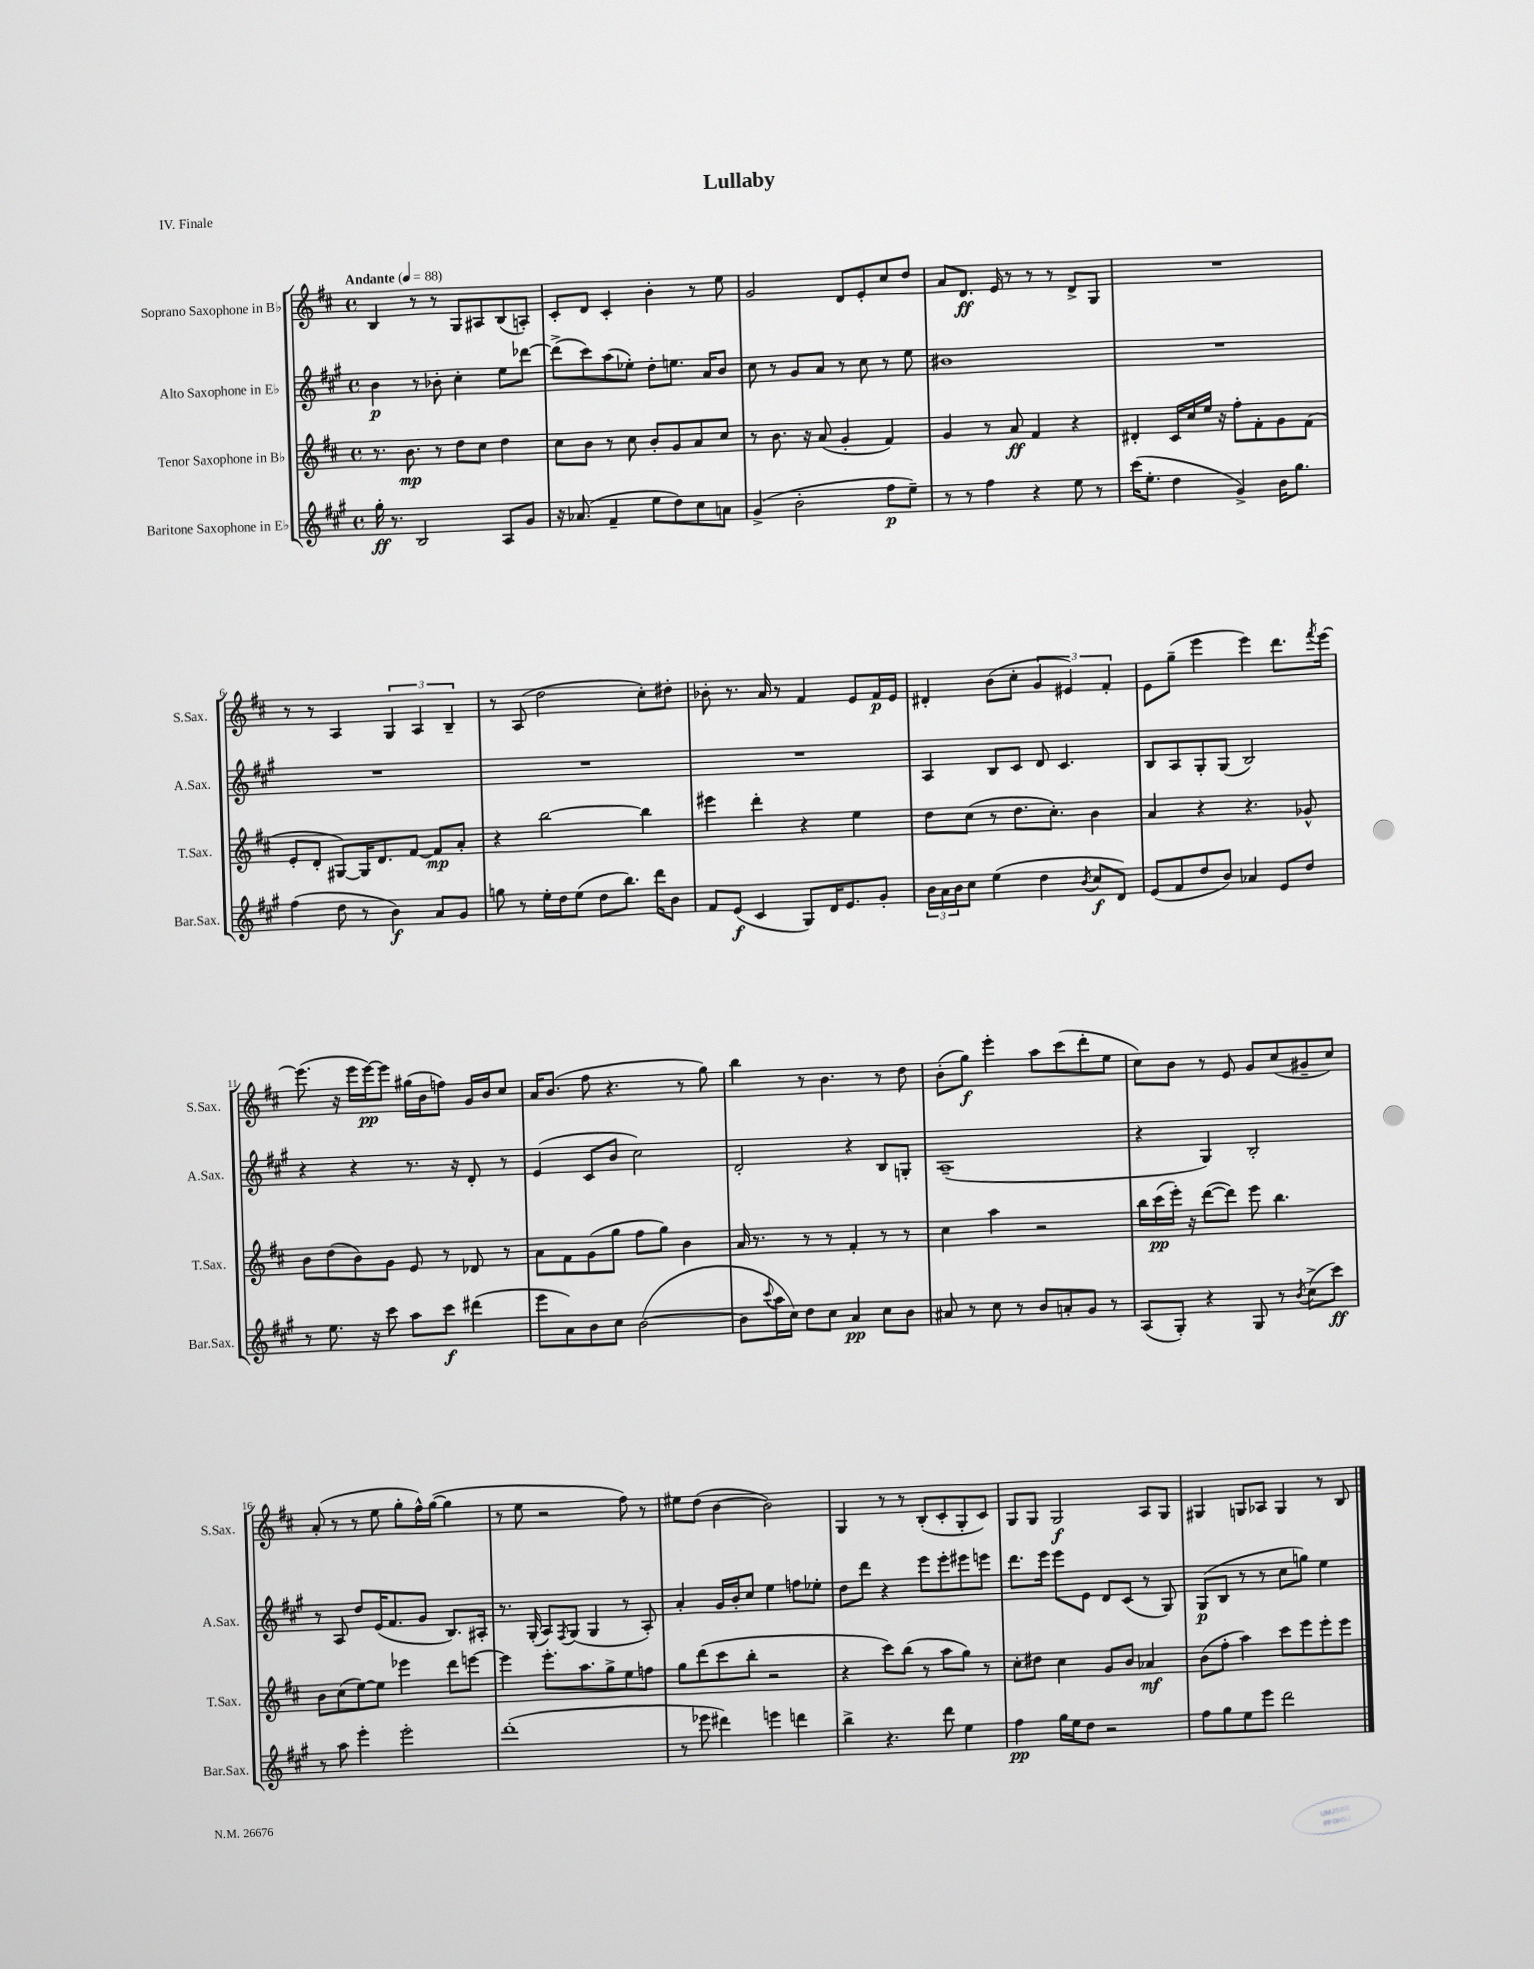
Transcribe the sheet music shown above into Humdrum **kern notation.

**kern	**dynam	**kern	**dynam	**kern	**dynam	**kern	**dynam
*part4	*part4	*part3	*part3	*part2	*part2	*part1	*part1
*staff4	*staff4	*staff3	*staff3	*staff2	*staff2	*staff1	*staff1
*I"Baritone Saxophone in E♭	*	*I"Tenor Saxophone in B♭	*	*I"Alto Saxophone in E♭	*	*I"Soprano Saxophone in B♭	*
*I'Bar.Sax.	*	*I'T.Sax.	*	*I'A.Sax.	*	*I'S.Sax.	*
*clefG2	*	*clefG2	*	*clefG2	*	*clefG2	*
*k[f#c#g#]	*	*k[f#c#]	*	*k[f#c#g#]	*	*k[f#c#]	*
*M4/4	*	*M4/4	*	*M4/4	*	*M4/4	*
*met(c)	*	*met(c)	*	*met(c)	*	*met(c)	*
*MM88	*	*MM88	*	*MM88	*	*MM88	*
=1	=1	=1	=1	=1	=1	=1	=1
!	!	!	!	!	!	!LO:TX:a:B:t=Andante	!
16gg#'\	ff	8.r	.	4b\	p	4B/	.
8.r	.	.	.	.	.	.	.
.	.	8.b\	mp	.	.	.	.
2B/	.	.	.	8r	.	8r	.
.	.	8r	.	8b-X'\	.	8r	.
.	.	8dd\L	.	4cc#'\	.	8G/L	.
.	.	8cc#\J	.	.	.	8A#X/	.
8A/L	.	4dd\	.	8ee\L	.	(8B/	.
8g#/J	.	.	.	[8ddd-X\J	.	8An'/J)	.
=2	=2	=2	=2	=2	=2	=2	=2
16r	.	8cc#\L	.	(8ddd-^\L]	.	8c#'/L	.
(8.a-X/	.	.	.	.	.	.	.
.	.	8b\J	.	8ccc#\)	.	8d/J	.
4f#~/	.	8r	.	(8aa\	.	4c#'/	.
.	.	8cc#\	.	8ee-X'\J)	.	.	.
8ee\L	.	8b'/L	.	8dd'\L	.	4b'\	.
8dd\)	.	8g/	.	8.een\J	.	.	.
8cc#\	.	8a/	.	.	.	8r	.
.	.	.	.	16a/KL	.	.	.
8an\J	.	8cc#/J	.	8b/J	.	8ee\	.
=3	=3	=3	=3	=3	=3	=3	=3
(4g#^/	.	8r	.	8cc#\	.	2g/	.
.	.	8.b\	.	8r	.	.	.
2b'\	.	.	.	8g#/L	.	.	.
.	.	16r	.	.	.	.	.
.	.	(8a/	.	8a/J	.	.	.
.	.	4g'/	.	8r	.	8d/L	.
.	.	.	.	8cc#\	.	8e'/	.
8ff#\L	p	4f#/)	.	8r	.	8cc#/	.
8ee~\J)	.	.	.	8ee\	.	8dd/J	.
=4	=4	=4	=4	=4	=4	=4	=4
8r	.	4g/	.	1b#X	.	8a/L	.
8r	.	.	.	.	.	8.d/J	ff
4ff#\	.	8r	.	.	.	.	.
.	.	.	.	.	.	16e/	.
.	.	8a/	ff	.	.	8r	.
4r	.	4f#/	.	.	.	8r	.
.	.	.	.	.	.	8r	.
8ee\	.	4r	.	.	.	8d^/L	.
8r	.	.	.	.	.	8G/J	.
=5	=5	=5	=5	=5	=5	=5	=5
(16ccc#\KL	.	4d#X'/	.	1r	.	1r	.
8.ee'\J	.	.	.	.	.	.	.
4dd\	.	16c#/LL	.	.	.	.	.
.	.	16cc#/	.	.	.	.	.
.	.	16ee/JJ	.	.	.	.	.
.	.	16r	.	.	.	.	.
4g#^/)	.	8ff#'\L	.	.	.	.	.
.	.	8f#'\	.	.	.	.	.
16b\KL	.	8g\	.	.	.	.	.
8.gg#\J	.	.	.	.	.	.	.
.	.	(8f#\J	.	.	.	.	.
!!LO:LB:g=z
=6	=6	=6	=6	=6	=6	=6	=6
(4ff#\	.	8e'/L	.	1r	.	8r	.
.	.	8d'/J	.	.	.	8r	.
8dd\	.	[8G#X/L)	.	.	.	4A/	.
8r	.	16G#/K]	.	.	.	.	.
.	.	8.d/	.	.	.	.	.
4b\)	f	.	.	.	.	6G/	.
.	.	[8f#/J	.	.	.	.	.
.	.	.	.	.	.	6A/	.
8a/L	.	8f#/L]	mp	.	.	.	.
.	.	.	.	.	.	6B~/	.
8g#/J	.	8a'/J	.	.	.	.	.
=7	=7	=7	=7	=7	=7	=7	=7
8ggn\	.	4r	.	1r	.	8r	.
8r	.	.	.	.	.	(8A/	.
16ee'\LL	.	[2bb\	.	.	.	2dd\	.
16dd\J	.	.	.	.	.	.	.
(8ee\J	.	.	.	.	.	.	.
8dd\L	.	.	.	.	.	.	.
8.bb\J)	.	.	.	.	.	.	.
.	.	4bb\]	.	.	.	8cc#'\L)	.
16ddd\KL	.	.	.	.	.	.	.
8b\J	.	.	.	.	.	8dd#X'\J	.
=8	=8	=8	=8	=8	=8	=8	=8
8f#/L	.	4eee#X\	.	1r	.	8b-X'\	.
(8e/J	f	.	.	.	.	8.r	.
4c#/	.	4ddd'\	.	.	.	.	.
.	.	.	.	.	.	16a/	.
.	.	.	.	.	.	8r	.
8G#/L)	.	4r	.	.	.	4f#/	.
16d/K	.	.	.	.	.	.	.
8.e/	.	.	.	.	.	.	.
.	.	4ee\	.	.	.	8e/L	.
8g#'/J	.	.	.	.	.	16f#/L	p
.	.	.	.	.	.	16e/JJ	.
=9	=9	=9	=9	=9	=9	=9	=9
24b\LL	.	8dd\L	.	4A/	.	4d#X'/	.
24a\	.	.	.	.	.	.	.
24b\J	.	.	.	.	.	.	.
8cc#\J	.	(8cc#\J	.	.	.	.	.
(4ee\	.	8r	.	8B/L	.	(8b\L	.
.	.	8.dd\L	.	8c#/J	.	8cc#'\J	.
4dd\	.	.	.	8d/	.	6g/	.
.	.	8.cc#'\J)	.	.	.	.	.
.	.	.	.	4.c#/	.	.	.
.	.	.	.	.	.	6e#X/)	.
8qb/	.	.	.	.	.	.	.
8cc#/L	f	4b\	.	.	.	.	.
.	.	.	.	.	.	6f#'/	.
8d/J)	.	.	.	.	.	.	.
=10	=10	=10	=10	=10	=10	=10	=10
(8e/L	.	4a/	.	8B/L	.	8e\L	.
8f#/	.	.	.	8A/	.	(8gg~\J	.
8dd/	.	4r	.	8G#'/	.	4eee\	.
8b/J)	.	.	.	(8G#/J	.	.	.
4a-X/	.	4.r	.	2B/)	.	4eee\)	.
8e/L	.	.	.	.	.	8.ddd\L	.
8dd/J	.	8g-X^^/	.	.	.	.	.
.	.	.	.	.	.	8qfff#/	.
.	.	.	.	.	.	[16eee\Jk	.
!!LO:LB:g=z
=11	=11	=11	=11	=11	=11	=11	=11
8r	.	8b\L	.	4r	.	(8.eee\]	.
8.ee\	.	(8dd\	.	.	.	.	.
.	.	.	.	.	.	16r	.
.	.	8b\)	.	4r	.	16eee\LL	.
16r	.	.	.	.	.	[16eee\J)	pp
8ccc#\	.	8g\J	.	.	.	8eee\J]	.
8aa\L	.	8e/	.	8.r	.	(16gg#X\LL	.
.	.	.	.	.	.	16b\J	.
8ccc#\J	f	8r	.	.	.	8ffn\J)	.
.	.	.	.	16r	.	.	.
(4ddd#X\	.	8d-X/	.	8d'/	.	16g/LL	.
.	.	.	.	.	.	16b/J	.
.	.	8r	.	8r	.	8cc#/J	.
=12	=12	=12	=12	=12	=12	=12	=12
8eee\L	.	8a\L	.	(4e/	.	16a/KL	.
.	.	.	.	.	.	(8.b/J	.
8a\)	.	8f#\	.	.	.	.	.
8b\	.	(8g\	.	8c#/L	.	8ff#\	.
8cc#\J	.	8gg\J	.	8b/J	.	4.r	.
([2b\	.	8ff#\L	.	2cc#\)	.	.	.
.	.	8gg\J)	.	.	.	.	.
.	.	4b\	.	.	.	8r	.
.	.	.	.	.	.	8gg\)	.
=13	=13	=13	=13	=13	=13	=13	=13
8b\L]	.	16a/	.	2d'/	.	4bb\	.
.	.	8.r	.	.	.	.	.
8qqccc#/	.	.	.	.	.	.	.
16aa\L	.	.	.	.	.	.	.
16cc#\JJ)	.	.	.	.	.	.	.
8dd\L	.	8r	.	.	.	8r	.
8cc#\J	.	8r	.	.	.	4.b\	.
4a/	pp	4f#'/	.	4r	.	.	.
8cc#\L	.	8r	.	8B/L	.	8r	.
8b\J	.	8r	.	8Gn'/J	.	8dd\	.
=14	=14	=14	=14	=14	=14	=14	=14
8a#X/	.	4cc#\	.	(1A~	.	(8b'\L	.
8r	.	.	.	.	.	8gg\J)	f
8cc#\	.	4aa\	.	.	.	4eee'\	.
8r	.	.	.	.	.	.	.
8b/L	.	2r	.	.	.	8aa\L	.
8an'/	.	.	.	.	.	(8ccc#\	.
8g#/J	.	.	.	.	.	8ddd'\	.
8r	.	.	.	.	.	8ee\J	.
=15	=15	=15	=15	=15	=15	=15	=15
(8A/L	.	16bb\LL	.	4r	.	8cc#\L)	.
.	.	(16ccc#\	pp	.	.	.	.
8G#'/J)	.	16eee'\JJ)	.	.	.	8b\J	.
.	.	16r	.	.	.	.	.
4r	.	([8ddd\L	.	4G#/)	.	8r	.
.	.	8ddd\J])	.	.	.	8e/	.
8G#/	.	8eee\	.	2B'/	.	8g/L	.
8r	.	4.bb\	.	.	.	(8cc#/	.
8qb/	.	.	.	.	.	.	.
(8cc#^\L	.	.	.	.	.	8g#X~/	.
8ccc#\J)	ff	.	.	.	.	8cc#/J)	.
!!LO:LB:g=z
=16	=16	=16	=16	=16	=16	=16	=16
8r	.	8b\L	.	8r	.	(8a'/	.
8aa\	.	(8cc#\	.	8A/	.	8r	.
4eee'\	.	[8ee\)	.	8dd/L	.	8r	.
.	.	8ee\J]	.	(16e/K	.	8ee\	.
.	.	.	.	8.f#/	.	.	.
2eee'\	.	4eee-X\	.	.	.	8gg'\L	.
.	.	.	.	8g#/J	.	16ff#^^\L)	.
.	.	.	.	.	.	([16gg\JJ	.
.	.	8ddd\L	.	8.B/L)	.	4gg\]	.
.	.	[8eeen\J	.	.	.	.	.
.	.	.	.	16A#X'/Jk	.	.	.
=17	=17	=17	=17	=17	=17	=17	=17
(1ddd'	.	4eee\]	.	8.r	.	8r	.
.	.	.	.	.	.	8ee\	.
.	.	.	.	(16G#'/	.	.	.
.	.	8.eee'\L	.	8A/L)	.	2r	.
.	.	.	.	8qF#/	.	.	.
.	.	.	.	(8G#/J	.	.	.
.	.	8.aa\	.	.	.	.	.
.	.	.	.	4G#/	.	.	.
.	.	8gg^\	.	.	.	.	.
.	.	8ee\	.	8r	.	8ff#\)	.
.	.	8ffn\J	.	8A'/)	.	8r	.
=18	=18	=18	=18	=18	=18	=18	=18
8r	.	8gg\L	.	4a'/	.	8ee#X\L	.
8eee-X\	.	(8ddd\	.	.	.	(8dd\J	.
4ddd#X\)	.	8ccc#\	.	16g#/LL	.	[4b\	.
.	.	.	.	16b'/J	.	.	.
.	.	8bb'\J	.	8cc#/J	.	.	.
4eeen\	.	2r	.	4ee\	.	2b\])	.
4dddn\	.	.	.	8ffn\L	.	.	.
.	.	.	.	8ee-X'\J	.	.	.
=19	=19	=19	=19	=19	=19	=19	=19
4bb^\	.	4r	.	8dd\L	.	4G/	.
.	.	.	.	8ddd\J	.	.	.
4.r	.	8ccc#\L)	.	4r	.	8r	.
.	.	(8bb\J	.	.	.	8r	.
.	.	8r	.	8eee\L	.	(8B'/L	.
8ddd\	.	8aa\L	.	8eee'\	.	8c#'/	.
4ee\	.	8gg\J)	.	8eee#X\	.	8G'/	.
.	.	8r	.	8eeen\J	.	8c#/J)	.
=20	=20	=20	=20	=20	=20	=20	=20
4ff#\	pp	8cc#'\L	.	8.ddd\L	.	8G/L	.
.	.	8dd#X\J	.	.	.	8G/J	.
.	.	.	.	16eee\Jk	.	.	.
16gg#\LL	.	4cc#\	.	8eee\L	.	2G/	f
16ee\J	.	.	.	.	.	.	.
8dd\J	.	.	.	8e\J	.	.	.
2r	.	8g/L	.	8d/L	.	.	.
.	.	8b/J	.	(8c#/J	.	.	.
.	.	4a-X/	mf	8r	.	8A/L	.
.	.	.	.	8G#/)	.	8G/J	.
=21	=21	=21	=21	=21	=21	=21	=21
8ff#\L	.	(8b\L	.	(8G#/L	p	4G#X/	.
8gg#\	.	8ff#'\J	.	8B/J	.	.	.
8ee\	.	4aa\)	.	8r	.	8Gn/L	.
8eee\J	.	.	.	8r	.	8A-X/J	.
2ddd\	.	8ccc#\L	.	8cc#\L	.	4G/	.
.	.	8eee\	.	8ggn\J)	.	.	.
.	.	8eee'\	.	4ee\	.	8r	.
.	.	8eee\J	.	.	.	8B/	.
==	==	==	==	==	==	==	==
*-	*-	*-	*-	*-	*-	*-	*-
